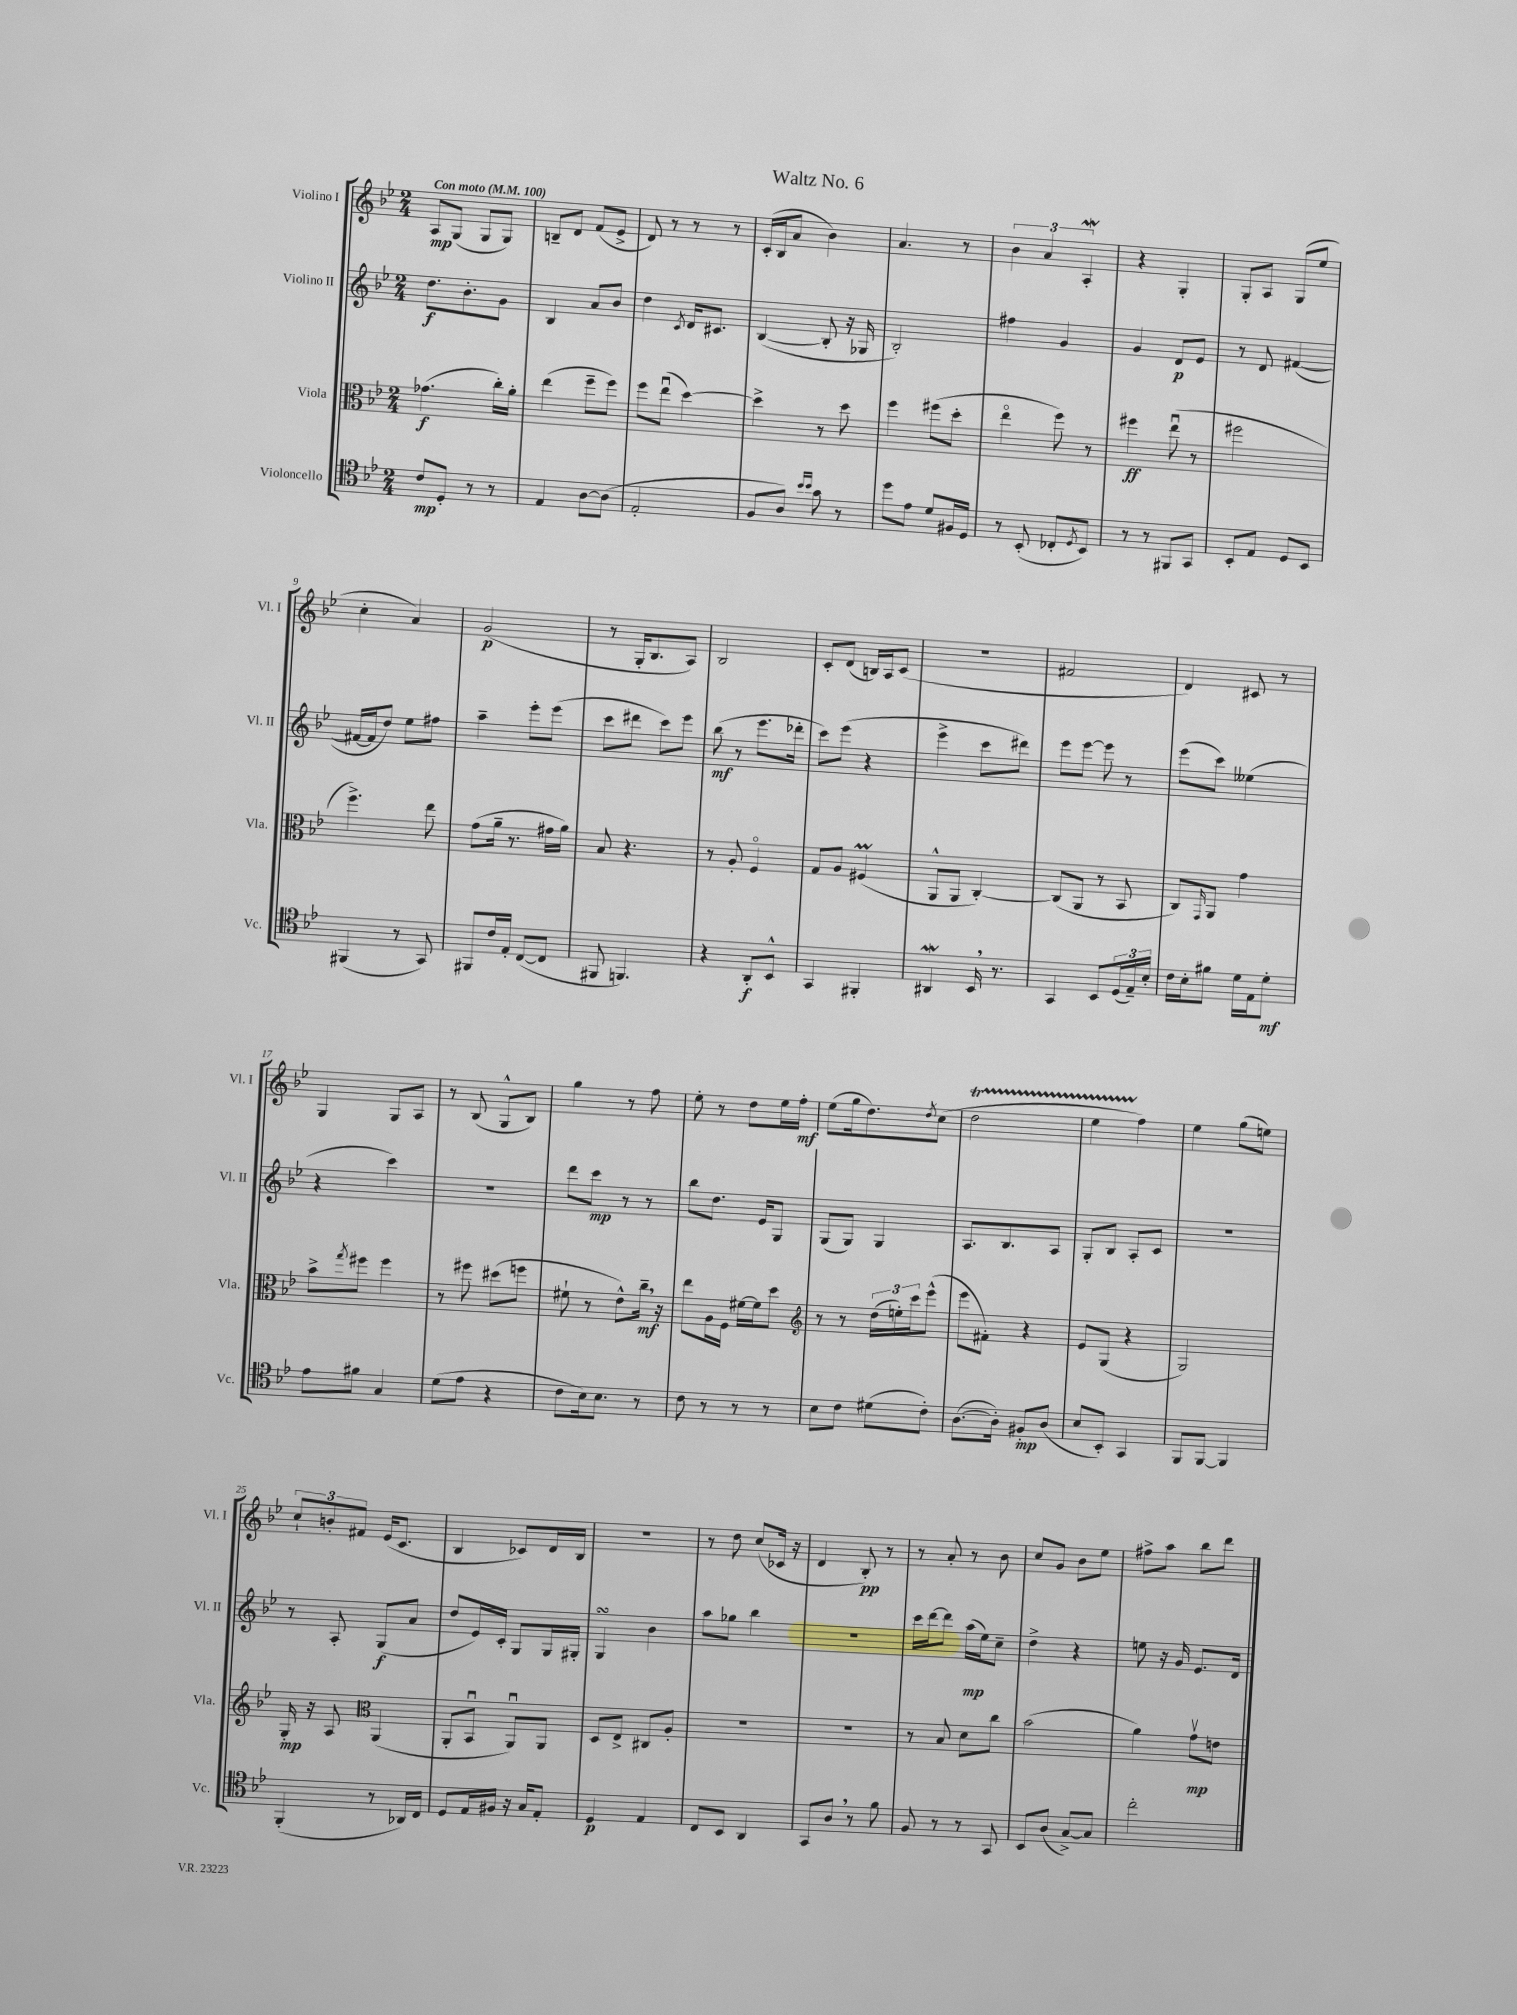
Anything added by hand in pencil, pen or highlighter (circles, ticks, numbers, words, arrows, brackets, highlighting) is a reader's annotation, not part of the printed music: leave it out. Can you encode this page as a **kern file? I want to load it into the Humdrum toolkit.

**kern	**dynam	**kern	**dynam	**kern	**dynam	**kern	**dynam
*part4	*part4	*part3	*part3	*part2	*part2	*part1	*part1
*staff4	*staff4	*staff3	*staff3	*staff2	*staff2	*staff1	*staff1
*I"Violoncello	*	*I"Viola	*	*I"Violino II	*	*I"Violino I	*
*I'Vc.	*	*I'Vla.	*	*I'Vl. II	*	*I'Vl. I	*
*clefC4	*	*clefC3	*	*clefG2	*	*clefG2	*
*k[b-e-]	*	*k[b-e-]	*	*k[b-e-]	*	*k[b-e-]	*
*M2/4	*	*M2/4	*	*M2/4	*	*M2/4	*
*MM100	*	*MM100	*	*MM100	*	*MM100	*
=1	=1	=1	=1	=1	=1	=1	=1
!	!	!	!	!	!	!LO:TX:a:B:t=Con moto	!
8c/L	mp	(4.g-X\	f	8.dd\L	f	8A/L	mp
8D'/J	.	.	.	.	.	(8G/J	.
.	.	.	.	8.b-'\	.	.	.
8r	.	.	.	.	.	8G/L	.
8r	.	16cc'\LL)	.	8g\J	.	8G/J)	.
.	.	16a'\JJ	.	.	.	.	.
=2	=2	=2	=2	=2	=2	=2	=2
4E-/	.	(4ee-\	.	4B-/	.	8Bn~/L	.
.	.	.	.	.	.	8d/J	.
[8A\L	.	8ff~\L	.	8a/L	.	(8f/L	.
(8A\J]	.	8ff\J)	.	8b-/J	.	8e-^/J	.
=3	=3	=3	=3	=3	=3	=3	=3
2E-'/	.	8ff\L	.	4dd\	.	8d/)	.
.	.	(8ee-u\J	.	.	.	8r	.
.	.	.	.	8qc/	.	.	.
.	.	[4dd\)	.	16d/KL	.	8r	.
.	.	.	.	8.c#X/J	.	.	.
.	.	.	.	.	.	8r	.
=4	=4	=4	=4	=4	=4	=4	=4
8F/L	.	4dd^\]	.	([4B-/	.	(16c'/LL	.
.	.	.	.	.	.	16B-/J	.
8A/J)	.	.	.	.	.	8a/J	.
16qqb-/LL	.	.	.	.	.	.	.
16qqb-/JJ	.	.	.	.	.	.	.
8g\	.	8r	.	8B-'/]	.	4b-\)	.
8r	.	8dd\	.	16r	.	.	.
.	.	.	.	16G-X/	.	.	.
=5	=5	=5	=5	=5	=5	=5	=5
8dd\L	.	4ff\	.	2B-'/)	.	4.a/	.
8e-\J	.	.	.	.	.	.	.
8d/L	.	(8ff#X\L	.	.	.	.	.
16F#X/L	.	8dd'\J	.	.	.	8r	.
16D/JJ	.	.	.	.	.	.	.
=6	=6	=6	=6	=6	=6	=6	=6
8r	.	4ee-\	.	4ff#X\	.	6b-\	.
(8BB-'/	.	.	.	.	.	.	.
.	.	.	.	.	.	6a/	.
8C-X'/L	.	8ff\)	.	4g/	.	.	.
.	.	.	.	.	.	6AW'/	.
8qD/	.	.	.	.	.	.	.
8BB-/J)	.	8r	.	.	.	.	.
=7	=7	=7	=7	=7	=7	=7	=7
8r	.	4ff#X\	ff	4g/	.	4r	.
8r	.	.	.	.	.	.	.
8FF#X/L	.	(8ee-u\	.	8d/L	p	4G'/	.
8GG/J	.	8r	.	8e-/J	.	.	.
=8	=8	=8	=8	=8	=8	=8	=8
8BB-'/L	.	2ff#X\	.	8r	.	8G'/L	.
8E-/J	.	.	.	8d/	.	8A/J	.
8D/L	.	.	.	([4f#X/	.	(8G/L	.
8BB-/J	.	.	.	.	.	8ee-/J	.
!!LO:LB:g=z
=9	=9	=9	=9	=9	=9	=9	=9
(4FF#X/	.	4.ff^\)	.	16f#X/LL_	.	4cc'\	.
.	.	.	.	16f#/J]	.	.	.
.	.	.	.	8dd/J)	.	.	.
8r	.	.	.	8ee-\L	.	4a/)	.
8GG/)	.	8ee-\	.	8ff#X\J	.	.	.
=10	=10	=10	=10	=10	=10	=10	=10
8FF#X/L	.	(8g\L	.	4aa~\	.	(2g/	p
16c/L	.	16a~\Jk	.	.	.	.	.
16E-'/JJ	.	8.r	.	.	.	.	.
([8C/L	.	.	.	8eee-'\L	.	.	.
8C/J]	.	16g#X\LL	.	(8eee-\J	.	.	.
.	.	16a\JJ)	.	.	.	.	.
=11	=11	=11	=11	=11	=11	=11	=11
8FF#X/	.	8B-/	.	8ccc\L	.	8r	.
4.FFn/)	.	4.r	.	8ddd#X\J	.	16G'/KL	.
.	.	.	.	.	.	8.B-/	.
.	.	.	.	8ccc\L)	.	.	.
.	.	.	.	8eee-\J	.	8A/J)	.
=12	=12	=12	=12	=12	=12	=12	=12
4r	.	8r	.	(8bb-\	mf	2B-/	.
.	.	8A'/	.	8r	.	.	.
8AA'/L	f	4F/	.	8.eee-\L	.	.	.
8BB-^^/J	.	.	.	.	.	.	.
.	.	.	.	16ddd-X'\Jk	.	.	.
=13	=13	=13	=13	=13	=13	=13	=13
4GG/	.	8G/L	.	8ccc\L)	.	8c'/L	.
.	.	8A/J	.	(8eee-\J	.	(8d/J	.
4FF#X'/	.	(4F#Xm/	.	4r	.	16Bn/LL)	.
.	.	.	.	.	.	16A/J	.
.	.	.	.	.	.	(8c/J	.
=14	=14	=14	=14	=14	=14	=14	=14
4AA#XW/	.	8AA^^/L	.	4eee-^\	.	2r	.
.	.	8AA/J	.	.	.	.	.
16BB-,/	.	[4C'/)	.	8ccc\L	.	.	.
8.r	.	.	.	.	.	.	.
.	.	.	.	8ddd#X\J)	.	.	.
=15	=15	=15	=15	=15	=15	=15	=15
4GG/	.	(8C/L]	.	8eee-\L	.	2f#X/	.
.	.	8AA/J	.	[8eee-\J	.	.	.
8BB-/L	.	8r	.	8eee-\]	.	.	.
(24D/L	.	8BB-/	.	8r	.	.	.
24E-~/)	.	.	.	.	.	.	.
24B-'/JJ	.	.	.	.	.	.	.
=16	=16	=16	=16	=16	=16	=16	=16
16c\LL	.	8C/L)	.	(8eee-\L	.	4d/)	.
16B-'\J	.	.	.	.	.	.	.
.	.	16qqGG/	.	.	.	.	.
8f#X\J	.	8AA/J	.	8ccc\J)	.	.	.
16d\LL	.	4g\	.	(4ee--X\	.	8c#X/	.
16E-\J	.	.	.	.	.	.	.
8d'\J	mf	.	.	.	.	8r	.
!!LO:LB:g=z
=17	=17	=17	=17	=17	=17	=17	=17
8e-\L	.	8b-^\L	.	4r	.	4G/	.
.	.	8qgg/	.	.	.	.	.
8f#X\J	.	8ff#X\J	.	.	.	.	.
4G/	.	4ff#\	.	4ccc\)	.	8G/L	.
.	.	.	.	.	.	8A/J	.
=18	=18	=18	=18	=18	=18	=18	=18
(8d\L	.	8r	.	2r	.	8r	.
8e-\J	.	8ff#X\	.	.	.	(8B-/	.
4r	.	(8dd#X\L	.	.	.	8G^^/L	.
.	.	8ffn\J	.	.	.	8B-/J)	.
=19	=19	=19	=19	=19	=19	=19	=19
8c\L	.	8f#X`\	.	8ddd\L	.	4gg\	.
16B-\k)	.	8r	.	8ccc\J	mp	.	.
8.B-\J	.	.	.	.	.	.	.
.	.	8e-^^\L)	.	8r	.	8r	.
8r	.	16cc~,\Jk	mf	8r	.	8ff\	.
.	.	16r	.	.	.	.	.
=20	=20	=20	=20	=20	=20	=20	=20
8c\	.	8ee-\L	.	8bb-\L	.	8ee-'\	.
8r	.	16A\L	.	8.dd\J	.	8r	.
.	.	16F\JJ	.	.	.	.	.
8r	.	[16f#X\LL	.	.	.	8dd\L	.
.	.	16f#\J]	.	16e-/KL	.	.	.
8r	.	8dd\J	.	8G/J	.	16ee-\L	.
.	.	.	.	.	.	16ff'\JJ	mf
=21	=21	=21	=21	=21	=21	=21	=21
*	*	*clefG2	*	*	*	*	*
8B-\L	.	8r	.	(8G/L	.	(8ee-\L	.
8c\J	.	8r	.	8G/J)	.	16gg\k	.
.	.	.	.	.	.	8.dd\)	.
(8d#X\L	.	(24dd\LL	.	4G/	.	.	.
.	.	24een'\)	.	.	.	.	.
.	.	24ccc\J	.	.	.	.	.
.	.	.	.	.	.	8qdd/	.
8c'\J)	.	(8eee-^^\J	.	.	.	(8cc\J	.
=22	=22	=22	=22	=22	=22	=22	=22
([8.A\L	.	8eee-\L	.	8.A/L	.	2ddt\	.
.	.	8f#X'\J)	.	.	.	.	.
16A'\Jk])	.	.	.	8.B-/	.	.	.
8F#X'/L	mp	4r	.	.	.	.	.
(8A/J	.	.	.	8A/J	.	.	.
=23	=23	=23	=23	=23	=23	=23	=23
8B-/L	.	8e-/L	.	8G'/L	.	4ee-TTT\	.
8BB-'/J)	.	(8G/J	.	8B-/J	.	.	.
4GG/	.	4r	.	8A'/L	.	4ff\)	.
.	.	.	.	8c/J	.	.	.
=24	=24	=24	=24	=24	=24	=24	=24
8FF/L	.	2G/)	.	2r	.	4ee-\	.
[8FF/J	.	.	.	.	.	.	.
4FF/]	.	.	.	.	.	(8gg\L	.
.	.	.	.	.	.	8een\J)	.
!!LO:LB:g=z
=25	=25	=25	=25	=25	=25	=25	=25
(4FF'/	.	16G'/	mp	8r	.	12cc`/L	.
.	.	16r	.	.	.	.	.
.	.	.	.	.	.	12bn'/	.
.	.	8A/	.	8A'/	.	.	.
.	.	.	.	.	.	12f#X/J	.
*	*	*clefC3	*	*	*	*	*
8r	.	(4AA/	.	(8G/L	f	(16e-/KL	.
.	.	.	.	.	.	8.c/J	.
16AA-X/LL)	.	.	.	8a/J	.	.	.
16C/JJ	.	.	.	.	.	.	.
=26	=26	=26	=26	=26	=26	=26	=26
8D/L	.	8AA'/L	.	8dd/L	.	4B-/	.
16E-/L	.	8BB-u/J	.	16e-/L)	.	.	.
16F#X/JJ	.	.	.	16c'/JJ	.	.	.
16r	.	8AAu/L)	.	8G/L	.	8c-X/L)	.
16G/KL	.	.	.	.	.	.	.
8E-'/J	.	8AA/J	.	16G/L	.	16d/L	.
.	.	.	.	16G#X'/JJ	.	16B-/JJ	.
=27	=27	=27	=27	=27	=27	=27	=27
4D/	p	8D/L	.	4GsSSS/	.	2r	.
.	.	8E-^/J	.	.	.	.	.
4E-/	.	8C#X/L	.	4b-\	.	.	.
.	.	8A'/J	.	.	.	.	.
=28	=28	=28	=28	=28	=28	=28	=28
8C/L	.	2r	.	8aa\L	.	8r	.
8BB-/J	.	.	.	8gg-X\J	.	8dd\	.
4AA/	.	.	.	4bb-\	.	(8cc/L	.
.	.	.	.	.	.	16c-X/Jk	.
.	.	.	.	.	.	16r	.
=29	=29	=29	=29	=29	=29	=29	=29
8GG/L	.	2r	.	2r	.	4d/	.
8A,/J	.	.	.	.	.	.	.
8r	.	.	.	.	.	8B-'/)	pp
8f\	.	.	.	.	.	8r	.
=30	=30	=30	=30	=30	=30	=30	=30
8F/	.	8r	.	16ccc\LL	.	8r	.
.	.	.	.	[16ddd\J	.	.	.
8r	.	8B-/	.	8ddd\J]	.	8a'/	.
8r	.	8d\L	.	(16aa\LL	mp	8r	.
.	.	.	.	16ee-\J)	.	.	.
8GG/	.	8cc\J	.	8cc~\J	.	8b-\	.
=31	=31	=31	=31	=31	=31	=31	=31
8BB-/L	.	(2b-\	.	4dd^\	.	8cc/L	.
(8A/J	.	.	.	.	.	8g/J	.
[8G^/L)	.	.	.	4r	.	8b-\L	.
8G/J]	.	.	.	.	.	8ee-\J	.
=32	=32	=32	=32	=32	=32	=32	=32
2cc'\	.	4a\)	.	8een\	.	8ff#X^\L	.
.	.	.	.	16r	.	8aa\J	.
.	.	.	.	16g/	.	.	.
.	.	8gv\L	mp	8.e-/L	.	8bb-\L	.
.	.	8en\J	.	.	.	8ddd\J	.
.	.	.	.	16d/Jk	.	.	.
==	==	==	==	==	==	==	==
*-	*-	*-	*-	*-	*-	*-	*-
